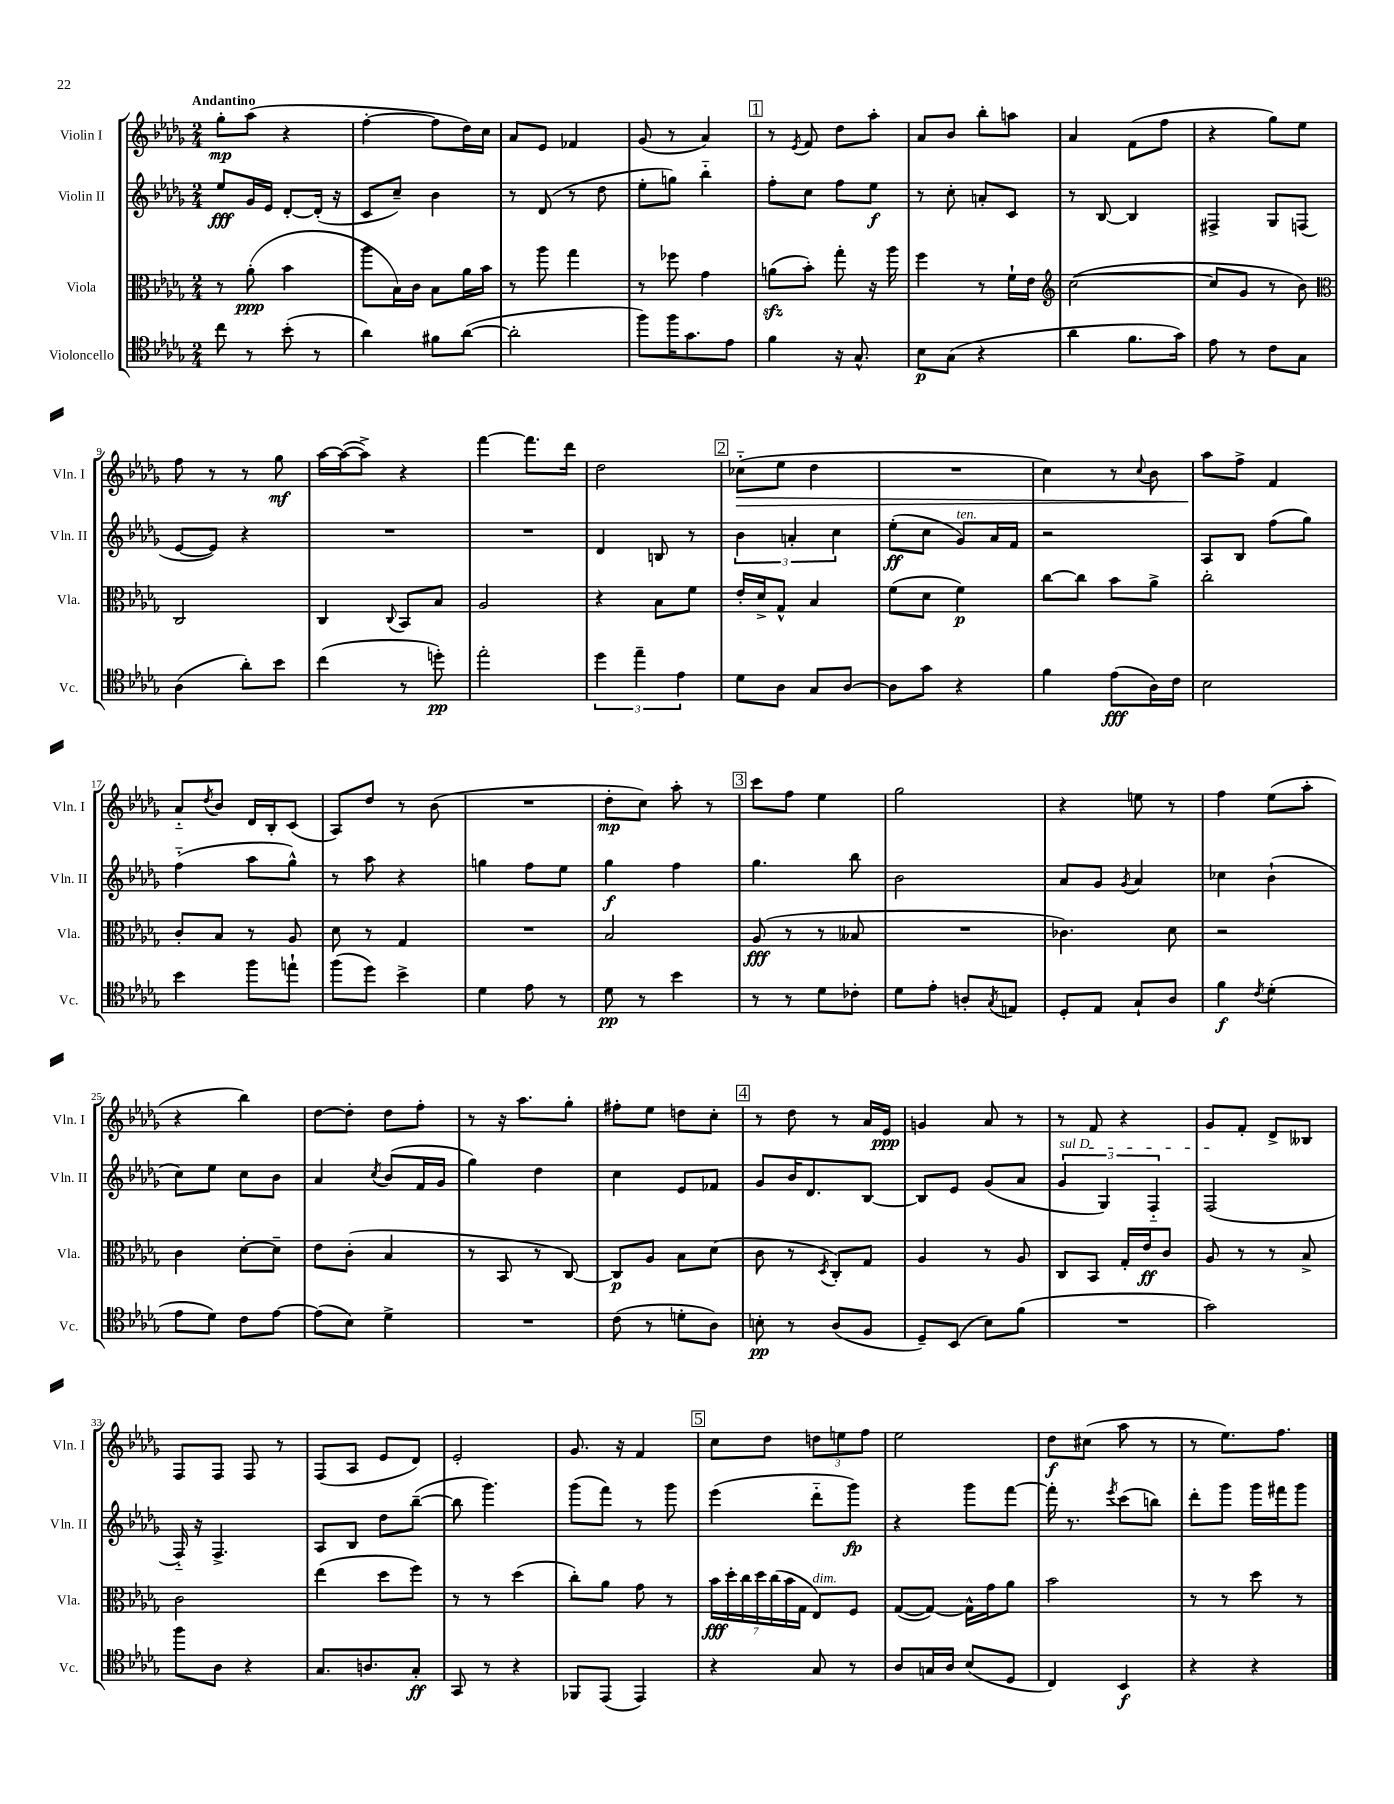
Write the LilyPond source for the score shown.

<<
\new StaffGroup <<
\new Staff = "s0" \with { instrumentName = "Violin I" shortInstrumentName = "Vln. I" } {
    \clef treble \key des \major \numericTimeSignature \time 2/4 \tempo "Andantino"
    ges''8-.\mp aes''8( r4 |
    f''4~-. f''8 des''16) c''16 |
    aes'8 ees'8 fes'4 |
    ges'8( r8 aes'4) |
    \mark \markup { \box "1" } r8 \acciaccatura { ees'8 } f'8 des''8 aes''8-. |
    aes'8 bes'8 bes''8-. a''8 |
    aes'4 f'8( f''8 |
    r4 ges''8) ees''8 |
    f''8 r8 r8 ges''8\mf |
    aes''16~ aes''16~( aes''8->) r4 |
    f'''4~ f'''8. des'''16 |
    des''2 |
    \mark \markup { \box "2" } ces''8-_\>( ees''8 des''4 |
    R2 |
    c''4) r8 \appoggiatura { c''8 } bes'8 |
    aes''8\! f''8-> f'4 |
    aes'8-_ \acciaccatura { des''8 } bes'8 des'16 bes16-. c'8( |
    aes8) des''8 r8 bes'8( |
    R2 |
    des''8-.\mp c''8) aes''8-. r8 |
    \mark \markup { \box "3" } c'''8 f''8 ees''4 |
    ges''2 |
    r4 e''8 r8 |
    f''4 ees''8( aes''8-. |
    r4 bes''4) |
    des''8~ des''8-. des''8 f''8-. |
    r8 r16 aes''8. ges''8-. |
    fis''8-. ees''8 d''8 c''8-. |
    \mark \markup { \box "4" } r8 des''8 r8 aes'16 ees'16\ppp |
    g'4 aes'8 r8 |
    r8 f'8 r4 |
    ges'8 f'8-. des'8-> beses8 |
    f8 f8 f8 r8 |
    f8( aes8 ees'8 des'8) |
    ees'2-. |
    ges'8. r16 f'4 |
    \mark \markup { \box "5" } c''8 des''8 \tuplet 3/2 { d''8 e''8 f''8 } |
    ees''2 |
    des''8\f cis''8( aes''8 r8 |
    r8 ees''8.) f''8. \bar "|." |
}
\new Staff = "s1" \with { instrumentName = "Violin II" shortInstrumentName = "Vln. II" } {
    \clef treble \key des \major \numericTimeSignature \time 2/4
    ees''8\fff ges'16 ees'16 des'8~-. des'16-.( r16 |
    c'8 c''8--) bes'4 |
    r8 des'8( r8 des''8 |
    ees''8-. g''8) bes''4-_ |
    \mark \markup { \box "1" } f''8-. c''8 f''8 ees''8\f |
    r8 c''8-. a'8-. c'8 |
    r8 bes8~ bes4 |
    fis4-> ges8 f8( |
    ees'8~ ees'8) r4 |
    R2 |
    R2 |
    des'4 b8 r8 |
    \mark \markup { \box "2" } \tuplet 3/2 { bes'4 a'4-. c''4 } |
    ees''8-.\ff( c''8 ges'8^\markup { \italic "ten." }) aes'16 f'16 |
    r2 |
    aes8 bes8 f''8( ges''8) |
    f''4-_( aes''8 ges''8-^) |
    r8 aes''8 r4 |
    g''4 f''8 ees''8 |
    ges''4\f f''4 |
    \mark \markup { \box "3" } ges''4. bes''8 |
    bes'2 |
    aes'8 ges'8 \acciaccatura { ges'8 } aes'4 |
    ces''4 bes'4-!( |
    c''8) ees''8 c''8 bes'8 |
    aes'4 \acciaccatura { c''8 } bes'8( f'16 ges'16 |
    ges''4) des''4 |
    c''4 ees'8 fes'8 |
    \mark \markup { \box "4" } ges'8 bes'16 des'8. bes8~ |
    bes8 ees'8 ges'8( aes'8 |
    \tuplet 3/2 { \once \override TextSpanner.bound-details.left.text = \markup { \italic "sul D" } ges'4\startTextSpan ges4) f4-_ } |
    f2\stopTextSpan( |
    f16-_) r16 f4.-> |
    aes8 bes8 des''8 bes''8~--( |
    bes''8 ges'''4.) |
    ges'''8( f'''8) r8 ges'''8 |
    \mark \markup { \box "5" } ees'''4( des'''8-_ ges'''8\fp) |
    r4 ges'''8 f'''8~ |
    f'''16-. r8. \acciaccatura { ees'''8 } c'''8( b''8) |
    des'''8-. ges'''8 ges'''16 fis'''16 ges'''8 \bar "|." |
}
\new Staff = "s2" \with { instrumentName = "Viola" shortInstrumentName = "Vla." } {
    \clef alto \key des \major \numericTimeSignature \time 2/4
    r8 aes'8-.\ppp( bes'4 |
    aes''8 bes16) c'16 bes8 aes'16 bes'16 |
    r8 aes''8 ges''4 |
    r8 fes''8 ges'4 |
    \mark \markup { \box "1" } a'8\sfz( bes'8-.) ges''8-. r16 aes''16 |
    f''4 r8 f'16-! ees'16 |
    \clef treble c''2~( |
    c''8 ges'8 r8 bes'8) |
    \clef alto c2 |
    c4 \appoggiatura { c8 } bes,8 bes8 |
    aes2 |
    r4 bes8 f'8 |
    \mark \markup { \box "2" } ees'16-. des'16-> ges8-^ bes4 |
    f'8( des'8 f'4\p) |
    c''8~ c''8 bes'8 aes'8-> |
    c''2-. |
    c'8-. bes8 r8 aes8 |
    des'8 r8 ges4 |
    R2 |
    bes2 |
    \mark \markup { \box "3" } aes8\fff( r8 r8 beses8 |
    R2 |
    ces'4.) des'8 |
    r2 |
    c'4 des'8~-. des'8-- |
    ees'8 c'8-.( bes4 |
    r8 bes,8 r8 c8~) |
    c8\p aes8 bes8 des'8( |
    \mark \markup { \box "4" } c'8 r8 \acciaccatura { des8 } c8-.) ges8 |
    aes4 r8 aes8 |
    c8 bes,8 ges16-. ees'16\ff c'8 |
    aes8 r8 r8 bes8-> |
    c'2 |
    ees''4( des''8 f''8) |
    r8 r8 des''4( |
    c''8-.) aes'8 ges'8 r8 |
    \mark \markup { \box "5" } \tuplet 7/4 { bes'16\fff des''16-. c''16 des''16 c''16( bes'16 ges16 } ees8^\markup { \italic "dim." }) f8 |
    ges8~( ges8~) ges16-^ ges'16 aes'8 |
    bes'2 |
    r8 r8 des''8 r8 \bar "|." |
}
\new Staff = "s3" \with { instrumentName = "Violoncello" shortInstrumentName = "Vc." } {
    \clef tenor \key des \major \numericTimeSignature \time 2/4
    c''8 r8 bes'8-.( r8 |
    aes'4) fis'8 aes'8~( |
    aes'2-. |
    f''8) f''16 ges'8. ees'8 |
    \mark \markup { \box "1" } f'4 r16 ges8.-^ |
    bes8\p ges8( r4 |
    aes'4 f'8. ges'16) |
    ees'8 r8 c'8 ges8 |
    aes4( aes'8-.) bes'8 |
    c''4( r8 d''8-.\pp) |
    ees''2-. |
    \tuplet 3/2 { des''4 ees''4-- ees'4 } |
    \mark \markup { \box "2" } des'8 aes8 ges8 aes8~ |
    aes8 ges'8 r4 |
    f'4 ees'8\fff( aes16) c'16 |
    bes2 |
    bes'4 f''8 e''8-! |
    f''8( des''8) bes'4-> |
    des'4 ees'8 r8 |
    des'8\pp r8 bes'4 |
    \mark \markup { \box "3" } r8 r8 des'8 ces'8-. |
    des'8 ees'8-. a8-. \acciaccatura { ges8 } e8 |
    des8-. ees8 ges8-! aes8 |
    f'4\f \acciaccatura { c'8 } des'4-.( |
    ees'8 des'8) c'8 ees'8~ |
    ees'8( bes8) des'4-> |
    R2 |
    c'8( r8 d'8-. aes8) |
    \mark \markup { \box "4" } b8-.\pp r8 aes8( f8 |
    des8--) bes,8( bes8) f'8( |
    R2 |
    ges'2) |
    f''8 aes8 r4 |
    ges8. a8. ges8-.\ff |
    ges,8 r8 r4 |
    fes,8 ees,8( ees,4) |
    \mark \markup { \box "5" } r4 ges8 r8 |
    aes8 g16 aes16 bes8( des8 |
    c4) bes,4\f |
    r4 r4 \bar "|." |
}
>>
>>
